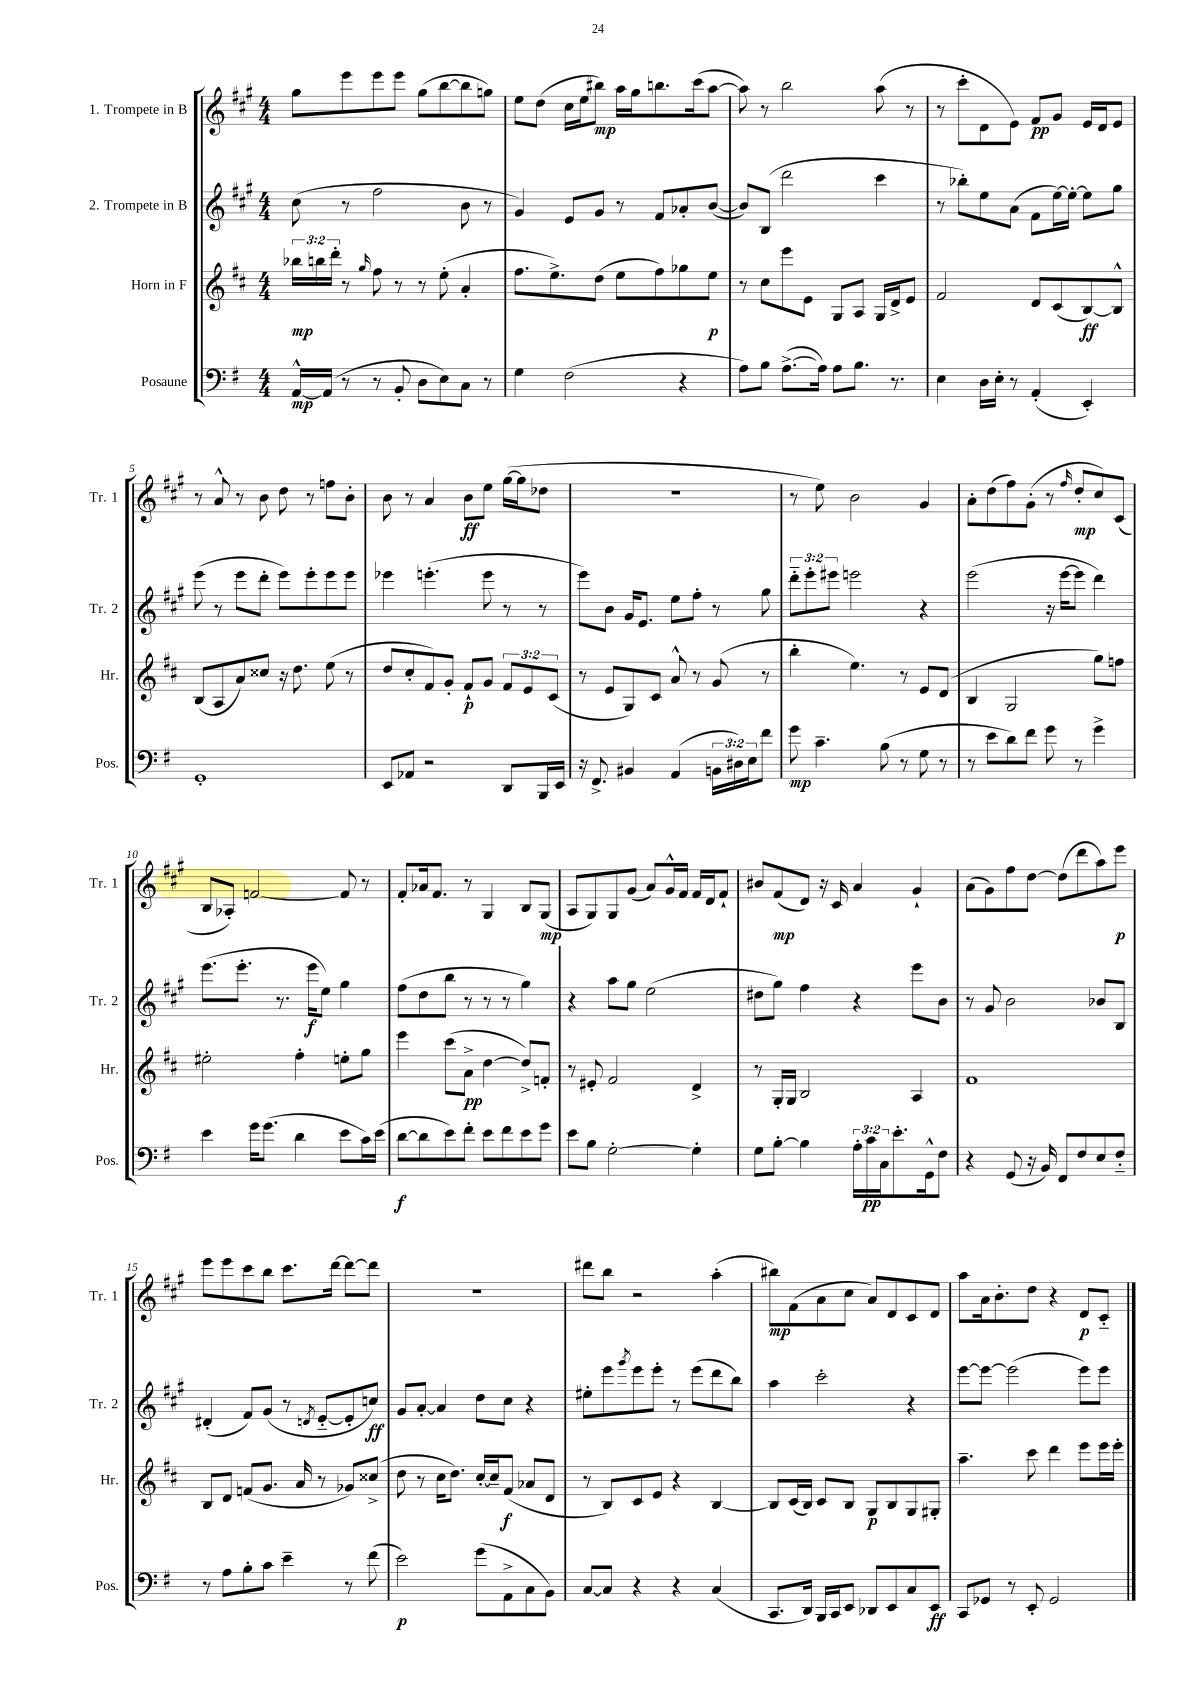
<<
\new StaffGroup <<
\new Staff = "s0" \with { instrumentName = "1. Trompete in B" shortInstrumentName = "Tr. 1" } {
    \clef treble \key a \major \numericTimeSignature \time 4/4
    gis''8 e'''8 e'''8 e'''8 gis''8( b''8~ b''8 g''8) |
    e''8 d''8( cis''16 e''16 bis''8\mp) a''16 gis''16 b''8. cis'''16( a''8~ |
    a''8) r8 b''2 a''8( r8 |
    r8 cis'''8-. d'8 e'8) fis'8\pp gis'8 e'16 d'16 e'8 |
    r8 a'8-^ r8 b'8 d''8 r8 f''8 b'8-. |
    b'8 r8 a'4 b'8\ff e''8 gis''16~( gis''16 des''8 |
    R1 |
    r8 e''8) b'2 gis'4 |
    a'8-. d''8( fis''8) gis'8-.( r8 \grace { fis''16 } d''8-.\mp cis''8) cis'8( |
    b8 aes8-.) f'2~ f'8 r8 |
    fis'8-. aes'16 fis'8. r8 gis4 b8 gis8\mp( |
    a8 gis8) gis8 gis'8( a'8) gis'16-^ fis'16 fis'16 d'16 fis'8-! |
    bis'8 fis'8\mp( d'8) r16 cis'16 a'4 gis'4-! |
    a'8( gis'8) fis''8 d''8~ d''8( d'''8 a''8) e'''8\p |
    e'''8 e'''8 cis'''8 b''8 cis'''8. d'''16~ d'''8~ d'''8 |
    R1 |
    dis'''8 b''8 r2 a''4-.( |
    bis''8\mp) fis'8( a'8 cis''8 a'8) d'8 cis'8 d'8 |
    a''8 a'16 b'8.-. d''8 r4 d'8\p cis'8-_ \bar "|." |
}
\new Staff = "s1" \with { instrumentName = "2. Trompete in B" shortInstrumentName = "Tr. 2" } {
    \clef treble \key a \major \numericTimeSignature \time 4/4 \override Staff.TupletNumber.text = #tuplet-number::calc-fraction-text
    cis''8( r8 fis''2 b'8 r8 |
    gis'4) e'8 gis'8 r8 fis'8 aes'8-. b'8~( |
    b'8) b8( d'''2 cis'''4 |
    r8 bes''8-.) e''8 a'8( fis'8 e''16~) e''16~-. e''8 gis''8 |
    e'''8( r8 e'''8 d'''8-. e'''8) e'''8-. e'''8 e'''8 |
    ees'''4 e'''4.-.( e'''8 r8 r8 |
    e'''8) b'8 gis'16 e'8. e''8 fis''8-. r8 gis''8 |
    \tuplet 3/2 { d'''8-_ e'''8-. eis'''8 } e'''2 r4 |
    e'''2( r16 e'''16~ e'''8 d'''4) |
    e'''8.( e'''8.-. r8. e'''16\f e''8) gis''4 |
    fis''8( d''8 b''8 r8 r8 r8 gis''4) |
    r4 a''8 gis''8 e''2( |
    dis''8 gis''8) fis''4 r4 e'''8 b'8 |
    r8 gis'8 b'2 bes'8 b8 |
    dis'4-.( fis'8) gis'8( r8 \acciaccatura { d'8 } e'8~-_ e'8-. c''8\ff) |
    gis'8 a'8~-. a'4 d''8 cis''8 r4 |
    eis''8-. e'''8 \acciaccatura { gis'''8 } e'''8 e'''8-. r8 e'''8( d'''8 b''8) |
    a''4 cis'''2-. r4 |
    e'''8~ e'''8~ e'''2( e'''8) e'''8 \bar "|." |
}
\new Staff = "s2" \with { instrumentName = "Horn in F" shortInstrumentName = "Hr." } {
    \clef treble \key d \major \numericTimeSignature \time 4/4 \override Staff.TupletNumber.text = #tuplet-number::calc-fraction-text
    \tuplet 3/2 { bes''16\mp b''16 d'''16-. } r8 \grace { g''16 } fis''8 r8 r8 e''8-.( a'4-. |
    fis''8. e''8.->) d''8( e''8 fis''8) ges''8 e''8\p |
    r8 cis''8 e'''8 e'8 g8 a8 g16 d'16-> e'8 |
    fis'2 d'8 cis'8( b8~\ff) b8-^ |
    b8( a8 a'8) cisis''8 r16 d''8. e''8( r8 |
    d''8 cis''8-. fis'8) g'8-. fis'8-!\p g'8 \tuplet 3/2 { fis'8 e'8 cis'8( } |
    r8 e'8 g8) cis'8 a'8-^ r8 g'8( r8 |
    b''4-. e''4.) r8 e'8 d'8( |
    b4 g2 g''8) f''8 |
    eis''2-. fis''4-. e''8-. g''8 |
    e'''4 cis'''8( a'8->\pp d''4~ d''8->) f'8-. |
    r8 eis'8-. fis'2 d'4-> |
    r8 g16-. g16 b2 a4 |
    fis'1 |
    b8 d'8 f'8( g'8. a'16 r8 ges'8) cisis''8->( |
    d''8 r8 cis''16 d''8.) cis''16~-. cis''16-- fis'8\f( aes'8 d'8 |
    r8 b8) cis'8 e'8 r4 b4~ |
    b8 cis'16( b16) cis'8 b8 g8\p b8 g8 gis8-. |
    a''4.-- cis'''8 d'''4 e'''8 e'''16 e'''16-. \bar "|." |
}
\new Staff = "s3" \with { instrumentName = "Posaune" shortInstrumentName = "Pos." } {
    \clef bass \key g \major \numericTimeSignature \time 4/4 \override Staff.TupletNumber.text = #tuplet-number::calc-fraction-text
    a,16~-^\mp a,16( r8 r8 b,8-. d8 e8) c8 r8 |
    g4 fis2( r4 |
    a8) b8 a8.~->( a16) a8 b8. r8. |
    e4 d16 e16-. r8 a,4-.( e,4-.) |
    g,1-. |
    e,8 aes,8 r2 d,8 b,,16 e,16 |
    r16 fis,8.-> bis,4 a,4( \tuplet 3/2 { b,16 dis16) e16 } fis'8 |
    g'8\mp c'4.-- b8( r8 g8 r8 |
    r8 e'8 d'8) fis'8 g'8 r8 g'4-> |
    e'4 g'16 g'8.( d'4 e'8 c'16) e'16( |
    d'8~\f d'8 e'8) fis'8-. e'8 fis'8 e'8 g'8 |
    e'8 b8 g2~-. g4-. |
    g8 b8~-. b4 \tuplet 3/2 { a16-. c'16\pp c16 } e'8.-. g,16-^ fis8 |
    r4 g,8( r16 b,16) fis,8 fis8 e8 fis8-_ |
    r8 a8 b8-. c'8 e'4-- r8 fis'8( |
    e'2\p) g'8( a,8-> c8 b,8) |
    c8~ c8 r4 r4 c4( |
    c,8. d,16) b,,16 c,16 e,8 des,8 e,8 c8 e,8\ff |
    c,8 ges,8 r8 e,8-. ges,2 \bar "|." |
}
>>
>>
